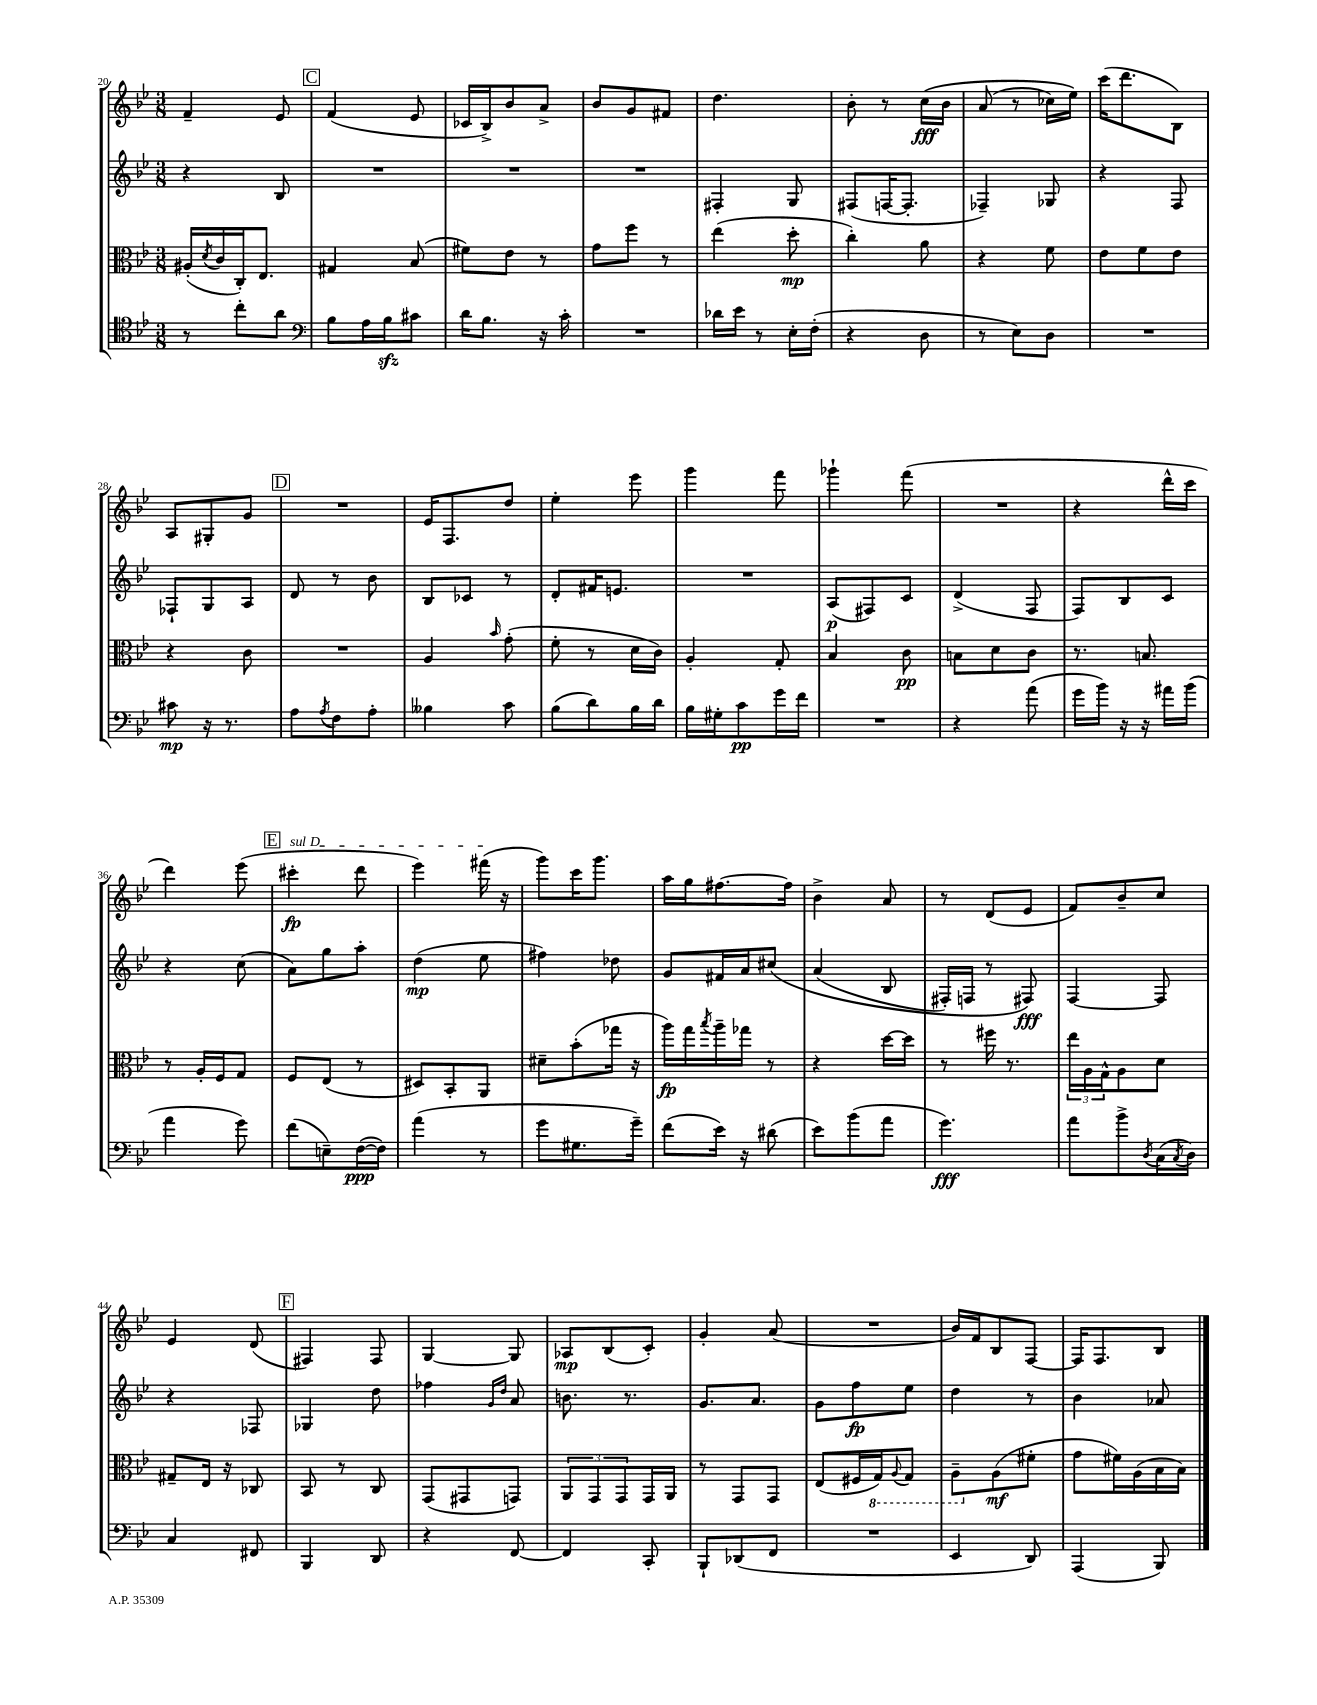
<<
\new StaffGroup <<
\new Staff = "s0" {
    \clef treble \key bes \major \numericTimeSignature \time 3/8
    f'4-- ees'8 |
    \mark \markup { \box "C" } f'4( ees'8 |
    ces'16 bes16->) bes'8 a'8-> |
    bes'8 g'8 fis'8 |
    d''4. |
    bes'8-. r8 c''16\fff\( bes'16 |
    a'8( r8 ces''16) ees''16\) |
    c'''16( d'''8. bes8) |
    a8 gis8-. g'8 |
    \mark \markup { \box "D" } R4. |
    ees'16 f8. d''8 |
    ees''4-. ees'''8 |
    g'''4 f'''8 |
    ges'''4-! f'''8( |
    R4. |
    r4 d'''16-^ c'''16 |
    d'''4) ees'''8( |
    \mark \markup { \box "E" } \once \override TextSpanner.bound-details.left.text = \markup { \italic "sul D" } cis'''4-.\fp\startTextSpan d'''8 |
    ees'''4) fis'''16\stopTextSpan( r16 |
    g'''8) c'''16 g'''8. |
    a''16 g''16 fis''8.~ fis''16 |
    bes'4-> a'8 |
    r8 d'8( ees'8 |
    f'8) bes'8-- c''8 |
    ees'4 d'8( |
    \mark \markup { \box "F" } fis4) fis8 |
    g4~ g8 |
    aes8\mp bes8( c'8-.) |
    g'4-. a'8( |
    R4. |
    bes'16) f'16 bes8 f8~ |
    f16 f8. bes8 \bar "|." |
}
\new Staff = "s1" {
    \clef treble \key bes \major \numericTimeSignature \time 3/8
    r4 bes8 |
    \mark \markup { \box "C" } R4. |
    R4. |
    R4. |
    fis4-. g8 |
    fis8( f16~ f8.-. |
    fes4--) ges8 |
    r4 f8 |
    fes8-! g8 a8 |
    \mark \markup { \box "D" } d'8 r8 bes'8 |
    bes8 ces'8 r8 |
    d'8-. fis'16 e'8. |
    R4. |
    a8\p( fis8) c'8 |
    d'4->( f8 |
    f8) bes8 c'8 |
    r4 c''8( |
    \mark \markup { \box "E" } a'8) g''8 a''8-. |
    d''4\mp( ees''8 |
    fis''4) des''8 |
    g'8 fis'16 a'16 cis''8\( |
    a'4( bes8 |
    fis16-.) f16 r8 fis8\fff\) |
    f4~ f8 |
    r4 fes8 |
    \mark \markup { \box "F" } ges4 d''8 |
    fes''4 \grace { g'16 d''16 } a'8 |
    b'8. r8. |
    g'8. a'8. |
    g'8 f''8\fp ees''8 |
    d''4 r8 |
    bes'4 aes'8 \bar "|." |
}
\new Staff = "s2" {
    \clef alto \key bes \major \numericTimeSignature \time 3/8
    ais16-.( \acciaccatura { d'8 } c'16 c16-.) ees8. |
    \mark \markup { \box "C" } gis4 bes8( |
    fis'8) ees'8 r8 |
    g'8 f''8 r8 |
    ees''4( d''8-.\mp |
    c''4-.) a'8 |
    r4 f'8 |
    ees'8 f'8 ees'8 |
    r4 c'8 |
    \mark \markup { \box "D" } R4. |
    a4 \grace { bes'16 } g'8-.( |
    f'8-. r8 d'16 c'16) |
    a4-. g8-. |
    bes4 c'8\pp |
    b8 d'8 c'8 |
    r8. b8. |
    r8 a16-. f16 g8 |
    \mark \markup { \box "E" } f8 ees8( r8 |
    dis8) bes,8-. a,8 |
    dis'8-- bes'8-.( ges''16 r16 |
    a''16\fp) g''16 \acciaccatura { bes''8 } a''16-- ges''16 r8 |
    r4 d''16~ d''16 |
    r8 fis''16 r8. |
    \tuplet 3/2 { ees''16 a16 g16-^ } a8 d'8 |
    gis8-- ees16 r16 ces8 |
    \mark \markup { \box "F" } bes,8 r8 c8 |
    g,8( gis,8 g,8) |
    \tuplet 3/2 { a,8 g,8 g,8 } g,16 a,16 |
    r8 g,8 g,8 |
    ees8( fis16 \ottava #-1 g,16) \appoggiatura { a,8 } g,8 |
    a,8-- \ottava #0 a8\mf( fis'8-. |
    g'8 fis'16) a16( bes16 bes16) \bar "|." |
}
\new Staff = "s3" {
    \clef tenor \key bes \major \numericTimeSignature \time 3/8
    r8 c''8-. a'8 |
    \mark \markup { \box "C" } \clef bass bes8 a16 bes16\sfz cis'8 |
    d'16 bes8. r16 c'16-. |
    R4. |
    des'16 ees'16 r8 ees16-. f16-.( |
    r4 d8 |
    r8 ees8) d8 |
    R4. |
    cis'8\mp r16 r8. |
    \mark \markup { \box "D" } a8 \acciaccatura { a8 } f8 a8-. |
    beses4 c'8 |
    bes8( d'8) bes16 d'16 |
    bes16 gis16-. c'8\pp g'16 f'16 |
    R4. |
    r4 a'8( |
    g'16 bes'16) r16 r16 ais'16 bes'16( |
    a'4 g'8) |
    \mark \markup { \box "E" } f'8( e8--) f16~\ppp( f16) |
    a'4( r8 |
    g'8 gis8. g'16--) |
    f'8( ees'16) r16 dis'8( |
    ees'8) bes'8( a'8 |
    g'4.\fff) |
    a'8 bes'8-> \acciaccatura { d8 } c16( \acciaccatura { c8 } d16) |
    c4 fis,8 |
    \mark \markup { \box "F" } bes,,4 d,8 |
    r4 f,8~ |
    f,4 c,8-. |
    bes,,8-! des,8( f,8 |
    R4. |
    ees,4 d,8) |
    a,,4( bes,,8) \bar "|." |
}
>>
>>
\layout { \context { \Score currentBarNumber = #20 } }
